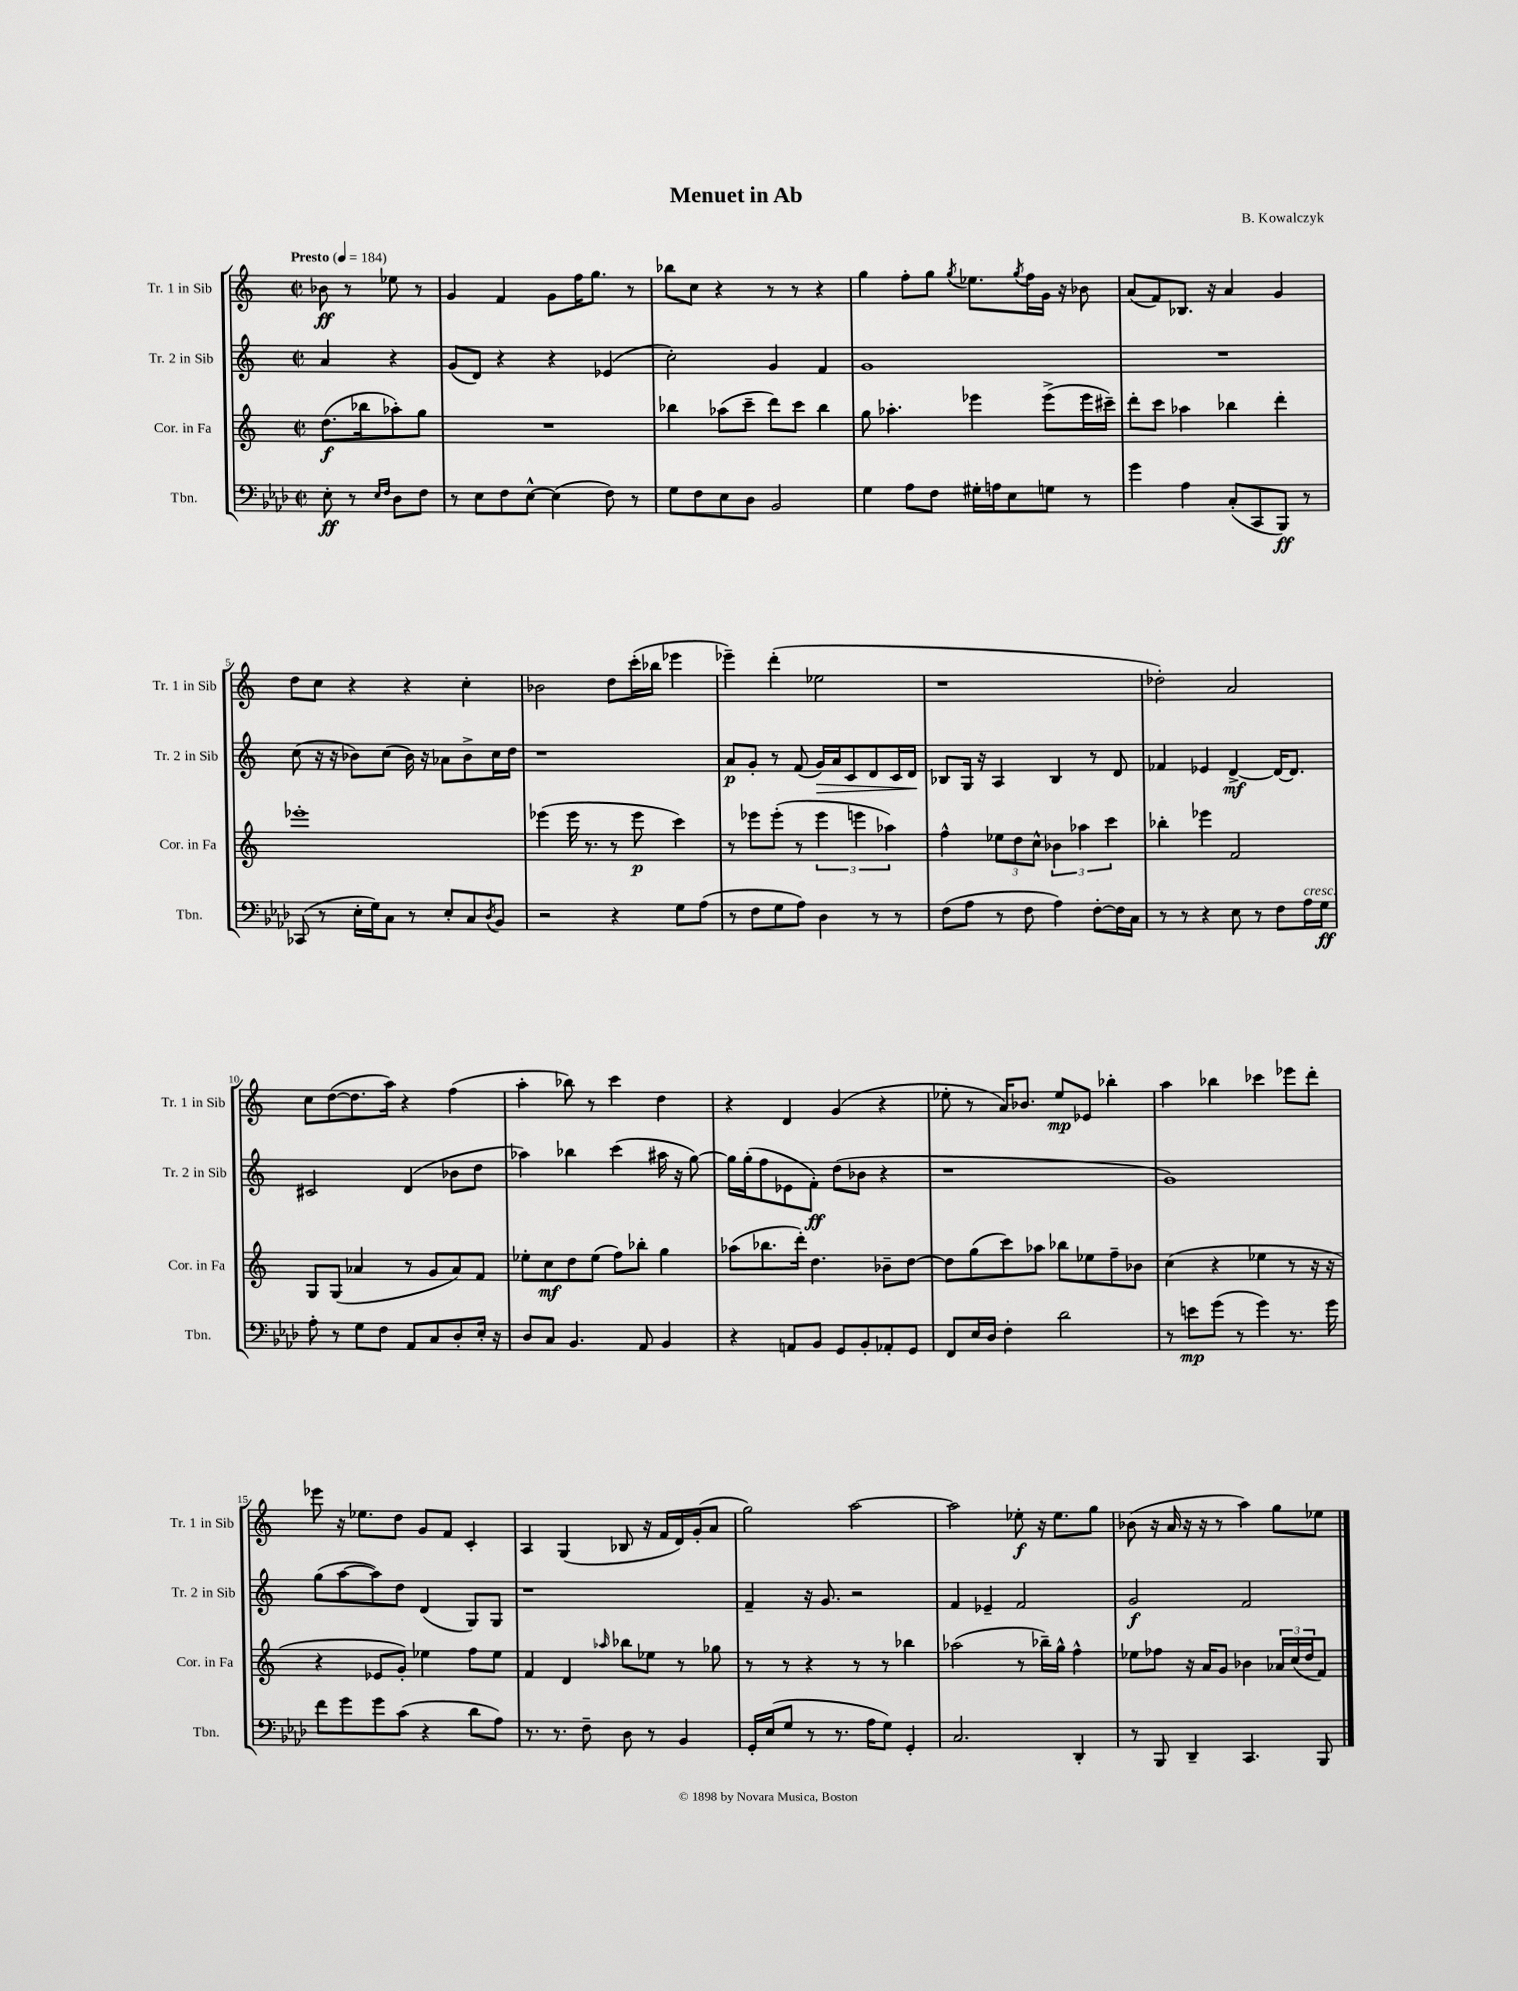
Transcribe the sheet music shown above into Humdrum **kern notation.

**kern	**dynam	**kern	**dynam	**kern	**dynam	**kern	**dynam
*part4	*part4	*part3	*part3	*part2	*part2	*part1	*part1
*staff4	*staff4	*staff3	*staff3	*staff2	*staff2	*staff1	*staff1
*I"Tbn.	*	*I"Cor. in Fa	*	*I"Tr. 2 in Sib	*	*I"Tr. 1 in Sib	*
*I'Tbn.	*	*I'Cor. in Fa	*	*I'Tr. 2 in Sib	*	*I'Tr. 1 in Sib	*
*clefF4	*	*clefG2	*	*clefG2	*	*clefG2	*
*k[b-e-a-d-]	*	*k[]	*	*k[]	*	*k[]	*
*M2/2	*	*M2/2	*	*M2/2	*	*M2/2	*
*met(c|)	*	*met(c|)	*	*met(c|)	*	*met(c|)	*
*MM184	*	*MM184	*	*MM184	*	*MM184	*
=	=	=	=	=	=	=	=
!	!	!	!	!	!	!LO:TX:a:B:t=Presto	!
8E-'\	ff	(8.dd\L	f	4a/	.	8b-X\	ff
8r	.	.	.	.	.	8r	.
.	.	16bb-X\k	.	.	.	.	.
16qqE-/LL	.	.	.	.	.	.	.
16qqF/JJ	.	.	.	.	.	.	.
8D-\L	.	8aa-X'\)	.	4r	.	8ee-X\	.
8F\J	.	8gg\J	.	.	.	8r	.
=1	=1	=1	=1	=1	=1	=1	=1
8r	.	1r	.	(8g/L	.	4g/	.
8E-\L	.	.	.	8d/J)	.	.	.
8F\	.	.	.	4r	.	4f/	.
[8E-^^\J	.	.	.	.	.	.	.
(4E-\]	.	.	.	4r	.	8g\L	.
.	.	.	.	.	.	16ff\K	.
.	.	.	.	.	.	8.gg\J	.
8F\)	.	.	.	(4e-X/	.	.	.
8r	.	.	.	.	.	8r	.
=2	=2	=2	=2	=2	=2	=2	=2
8G\L	.	4bb-X\	.	2cc'\)	.	8bb-X\L	.
8F\	.	.	.	.	.	8cc\J	.
8E-\	.	(8aa-X\L	.	.	.	4r	.
8D-\J	.	8ccc~\J	.	.	.	.	.
2BB-/	.	8ddd\L)	.	4g/	.	8r	.
.	.	8ccc\J	.	.	.	8r	.
.	.	4bb-\	.	4f/	.	4r	.
=3	=3	=3	=3	=3	=3	=3	=3
4G\	.	8gg\	.	1g	.	4gg\	.
.	.	4.aa-X'\	.	.	.	.	.
8A-\L	.	.	.	.	.	8ff'\L	.
8F\J	.	.	.	.	.	8gg\J	.
.	.	.	.	.	.	8qgg/	.
16G#X'\LL	.	4eee-X\	.	.	.	8.ee-X\L	.
16An\J	.	.	.	.	.	.	.
8E-\	.	.	.	.	.	.	.
.	.	.	.	.	.	8qgg/	.
.	.	.	.	.	.	16ff\L	.
8Gn\J	.	(8eee-^\L	.	.	.	16g\JJ	.
.	.	.	.	.	.	16r	.
8r	.	16eee-\L	.	.	.	8b-X\	.
.	.	16ccc#X~\JJ)	.	.	.	.	.
=4	=4	=4	=4	=4	=4	=4	=4
4g\	.	8ddd'\L	.	1r	.	(8a/L	.
.	.	8ccc\J	.	.	.	8f/)	.
4A-\	.	4aa-X\	.	.	.	8.B-X/J	.
.	.	.	.	.	.	16r	.
(8C'/L	.	4bb-X\	.	.	.	4a/	.
8CC/	.	.	.	.	.	.	.
8BBB-/J)	ff	4ddd'\	.	.	.	4g/	.
8r	.	.	.	.	.	.	.
!!LO:LB:g=z
=5	=5	=5	=5	=5	=5	=5	=5
(8CC-X/	.	1eee-X'	.	(8cc\	.	8dd\L	.
8r	.	.	.	16r	.	8cc\J	.
.	.	.	.	16r	.	.	.
16E-'\LL	.	.	.	8b-X\L)	.	4r	.
16G\J)	.	.	.	.	.	.	.
8C\J	.	.	.	(8cc\J	.	.	.
8r	.	.	.	16b-\)	.	4r	.
.	.	.	.	16r	.	.	.
8E-'/L	.	.	.	8a-X\L	.	.	.
8C/	.	.	.	8b-^\	.	4cc'\	.
8qD-/	.	.	.	.	.	.	.
8BB-/J	.	.	.	16cc\L	.	.	.
.	.	.	.	16dd\JJ	.	.	.
=6	=6	=6	=6	=6	=6	=6	=6
2r	.	(4eee-X\	.	1r	.	2b-X\	.
.	.	16eee-\	.	.	.	.	.
.	.	8.r	.	.	.	.	.
4r	.	8r	.	.	.	8dd\L	.
.	.	8eee-\	p	.	.	(16ccc'\L	.
.	.	.	.	.	.	16bb-X\JJ	.
8G\L	.	4ccc\)	.	.	.	4eee-X\	.
(8A-\J	.	.	.	.	.	.	.
=7	=7	=7	=7	=7	=7	=7	=7
8r	.	8r	.	8a/L	p	4eee-X~\)	.
8F\L	.	8eee-X\L	.	8g'/J	.	.	.
8G\	.	(8eee-'\J	.	8r	.	(4ddd'\	.
8A-\J)	.	8r	.	(8f/	.	.	.
!	!	!	!	!	!LO:HP:b	!	!
4D-\	.	6eee-\	.	16g/LL)	>	2ee-X\	.
.	.	.	.	16a/J	.	.	.
.	.	.	.	8c/	.	.	.
.	.	6eeen\	.	.	.	.	.
8r	.	.	.	8d/	.	.	.
.	.	6aa-X\)	.	.	.	.	.
8r	.	.	.	16c/L	.	.	.
.	.	.	.	16d/JJ	.	.	.
.	.	.	.	.	]	.	.
=8	=8	=8	=8	=8	=8	=8	=8
(8F\L	.	4ff^^\	.	8B-X/L	.	1r	.
8A-\J	.	.	.	16G/Jk	.	.	.
.	.	.	.	16r	.	.	.
8r	.	12ee-X\L	.	4A/	.	.	.
.	.	12dd\	.	.	.	.	.
8F\	.	.	.	.	.	.	.
.	.	12cc^^\J	.	.	.	.	.
4A-\)	.	6b-X\	.	4B-/	.	.	.
.	.	6aa-X\	.	.	.	.	.
[8F'\L	.	.	.	8r	.	.	.
.	.	6ccc\	.	.	.	.	.
16F\L]	.	.	.	8d/	.	.	.
16C\JJ	.	.	.	.	.	.	.
=9	=9	=9	=9	=9	=9	=9	=9
8r	.	4bb-X'\	.	4f-X/	.	2dd-X'\)	.
8r	.	.	.	.	.	.	.
4r	.	4eee-X\	.	4e-X/	.	.	.
8E-\	.	2f/	.	[4d^/	mf	2a/	.
8r	.	.	.	.	.	.	.
8F\L	.	.	.	16d/KL_	.	.	.
.	.	.	.	8.d/J]	.	.	.
!LO:TX:a:i:t=cresc.	!	!	!	!	!	!	!
16A-\L	.	.	.	.	.	.	.
16G\JJ	ff	.	.	.	.	.	.
!!LO:LB:g=z
=10	=10	=10	=10	=10	=10	=10	=10
8A-'\	.	8G/L	.	2c#X/	.	8cc\L	.
8r	.	(8G/J	.	.	.	([8dd\	.
8G\L	.	4a-X/	.	.	.	8.dd\]	.
8F\J	.	.	.	.	.	.	.
.	.	.	.	.	.	16aa\Jk)	.
8AA-/L	.	8r	.	(4d/	.	4r	.
8C/	.	8g/L	.	.	.	.	.
8D-'/	.	8a-/)	.	8b-X\L	.	(4ff\	.
16E-'/Jk	.	8f/J	.	8dd\J	.	.	.
16r	.	.	.	.	.	.	.
=11	=11	=11	=11	=11	=11	=11	=11
8D-/L	.	8ee-X'\L	.	4aa-X\)	.	4aa'\	.
8C/J	.	8cc\	mf	.	.	.	.
4.BB-/	.	8dd\	.	4bb-X\	.	8bb-X\)	.
.	.	(8ee-\J	.	.	.	8r	.
.	.	8ff\L)	.	(4ccc\	.	4ccc\	.
8AA-/	.	8bb-X'\J	.	.	.	.	.
4BB-/	.	4gg\	.	16aa#X\	.	4dd\	.
.	.	.	.	16r	.	.	.
.	.	.	.	[8gg\)	.	.	.
=12	=12	=12	=12	=12	=12	=12	=12
4r	.	(8aa-X\L	.	16gg\LL]	.	4r	.
.	.	.	.	(16gg'\J	.	.	.
.	.	8.bb-X\	.	8ff\	.	.	.
8AAn/L	.	.	.	8e-X\	.	4d/	.
.	.	16ddd'\Jk)	.	.	.	.	.
8BB-/J	.	4.dd\	.	8f'\J)	ff	.	.
8GG/L	.	.	.	(8dd\L	.	(4g/	.
8BB-'/	.	.	.	8b-X\J	.	.	.
8AA-X'/	.	8b-X~\L	.	4r	.	4r	.
8GG/J	.	[8dd\J	.	.	.	.	.
=13	=13	=13	=13	=13	=13	=13	=13
8FF/L	.	8dd\L]	.	1r	.	8ee-X'\	.
16E-/L	.	(8gg\	.	.	.	8r	.
16D-/JJ	.	.	.	.	.	.	.
4F'\	.	8ccc\)	.	.	.	16a/KL)	.
.	.	.	.	.	.	8.b-X/J	.
.	.	8aa-X\J	.	.	.	.	.
2d-\	.	8bb-X\L	.	.	.	8ee-/L	mp
.	.	8ee-X\	.	.	.	8e-X/J	.
.	.	8ff~\	.	.	.	4bb-X'\	.
.	.	8b-X\J	.	.	.	.	.
=14	=14	=14	=14	=14	=14	=14	=14
8r	.	(4cc\	.	1g)	.	4aa\	.
8en\L	mp	.	.	.	.	.	.
(8g\J	.	4r	.	.	.	4bb-X\	.
8r	.	.	.	.	.	.	.
4g\)	.	4ee-X\	.	.	.	4ccc-X\	.
8.r	.	8r	.	.	.	8eee-X\L	.
.	.	16r	.	.	.	8ddd'\J	.
16g\	.	16r	.	.	.	.	.
!!LO:LB:g=z
=15	=15	=15	=15	=15	=15	=15	=15
8f\L	.	4r	.	(8gg\L	.	8eee-X\	.
8g\	.	.	.	[8aa\	.	16r	.
.	.	.	.	.	.	8.ee-X\L	.
8g\	.	8e-X/L	.	8aa\])	.	.	.
(8c\J	.	8g'/J)	.	8dd\J	.	8dd\J	.
4r	.	4ee-X\	.	(4d/	.	8g/L	.
.	.	.	.	.	.	8f/J	.
8d-\L	.	8ff\L	.	8G/L)	.	4c'/	.
8A-\J)	.	8ee-\J	.	8G/J	.	.	.
=16	=16	=16	=16	=16	=16	=16	=16
8.r	.	4f/	.	1r	.	4A/	.
8.r	.	.	.	.	.	.	.
.	.	4d/	.	.	.	(4G/	.
8F~\	.	.	.	.	.	.	.
.	.	16qqaa-X/	.	.	.	.	.
8D-\	.	8bb-X\L	.	.	.	8B-X/	.
8r	.	8ee-X\J	.	.	.	16r	.
.	.	.	.	.	.	16f/LL	.
4BB-/	.	8r	.	.	.	16d/)	.
.	.	.	.	.	.	(16g'/J	.
.	.	8gg-X\	.	.	.	8a/J	.
=17	=17	=17	=17	=17	=17	=17	=17
16GG'/LL	.	8r	.	4f~/	.	2gg\)	.
(16E-/J	.	.	.	.	.	.	.
8G/J	.	8r	.	.	.	.	.
8r	.	4r	.	16r	.	.	.
.	.	.	.	8.g/	.	.	.
8.r	.	.	.	.	.	.	.
.	.	8r	.	2r	.	[2aa\	.
16A-\KL	.	.	.	.	.	.	.
8G\J)	.	8r	.	.	.	.	.
4GG'/	.	4bb-X\	.	.	.	.	.
=18	=18	=18	=18	=18	=18	=18	=18
2.C/	.	(2aa-X\	.	4f/	.	2aa\]	.
.	.	.	.	4e-X~/	.	.	.
.	.	8r	.	2f/	.	8ee-X'\	f
.	.	16bb-X~\LL)	.	.	.	16r	.
.	.	16gg^^\JJ	.	.	.	8.ee-\L	.
4DD-'/	.	4ff^^\	.	.	.	.	.
.	.	.	.	.	.	8gg\J	.
=19	=19	=19	=19	=19	=19	=19	=19
8r	.	8ee-X\L	.	2g/	f	(8b-X\	.
8BBB-/	.	8ff-X\J	.	.	.	16r	.
.	.	.	.	.	.	16a/	.
4DD-~/	.	16r	.	.	.	16r	.
.	.	16a/KL	.	.	.	16r	.
.	.	8g/J	.	.	.	8r	.
4.CC/	.	4b-X\	.	2f/	.	4aa\)	.
.	.	24a-X/LL	.	.	.	8gg\L	.
.	.	(24cc/	.	.	.	.	.
.	.	24dd/J	.	.	.	.	.
8BBB-/	.	8f/J)	.	.	.	8ee-X\J	.
==	==	==	==	==	==	==	==
*-	*-	*-	*-	*-	*-	*-	*-
